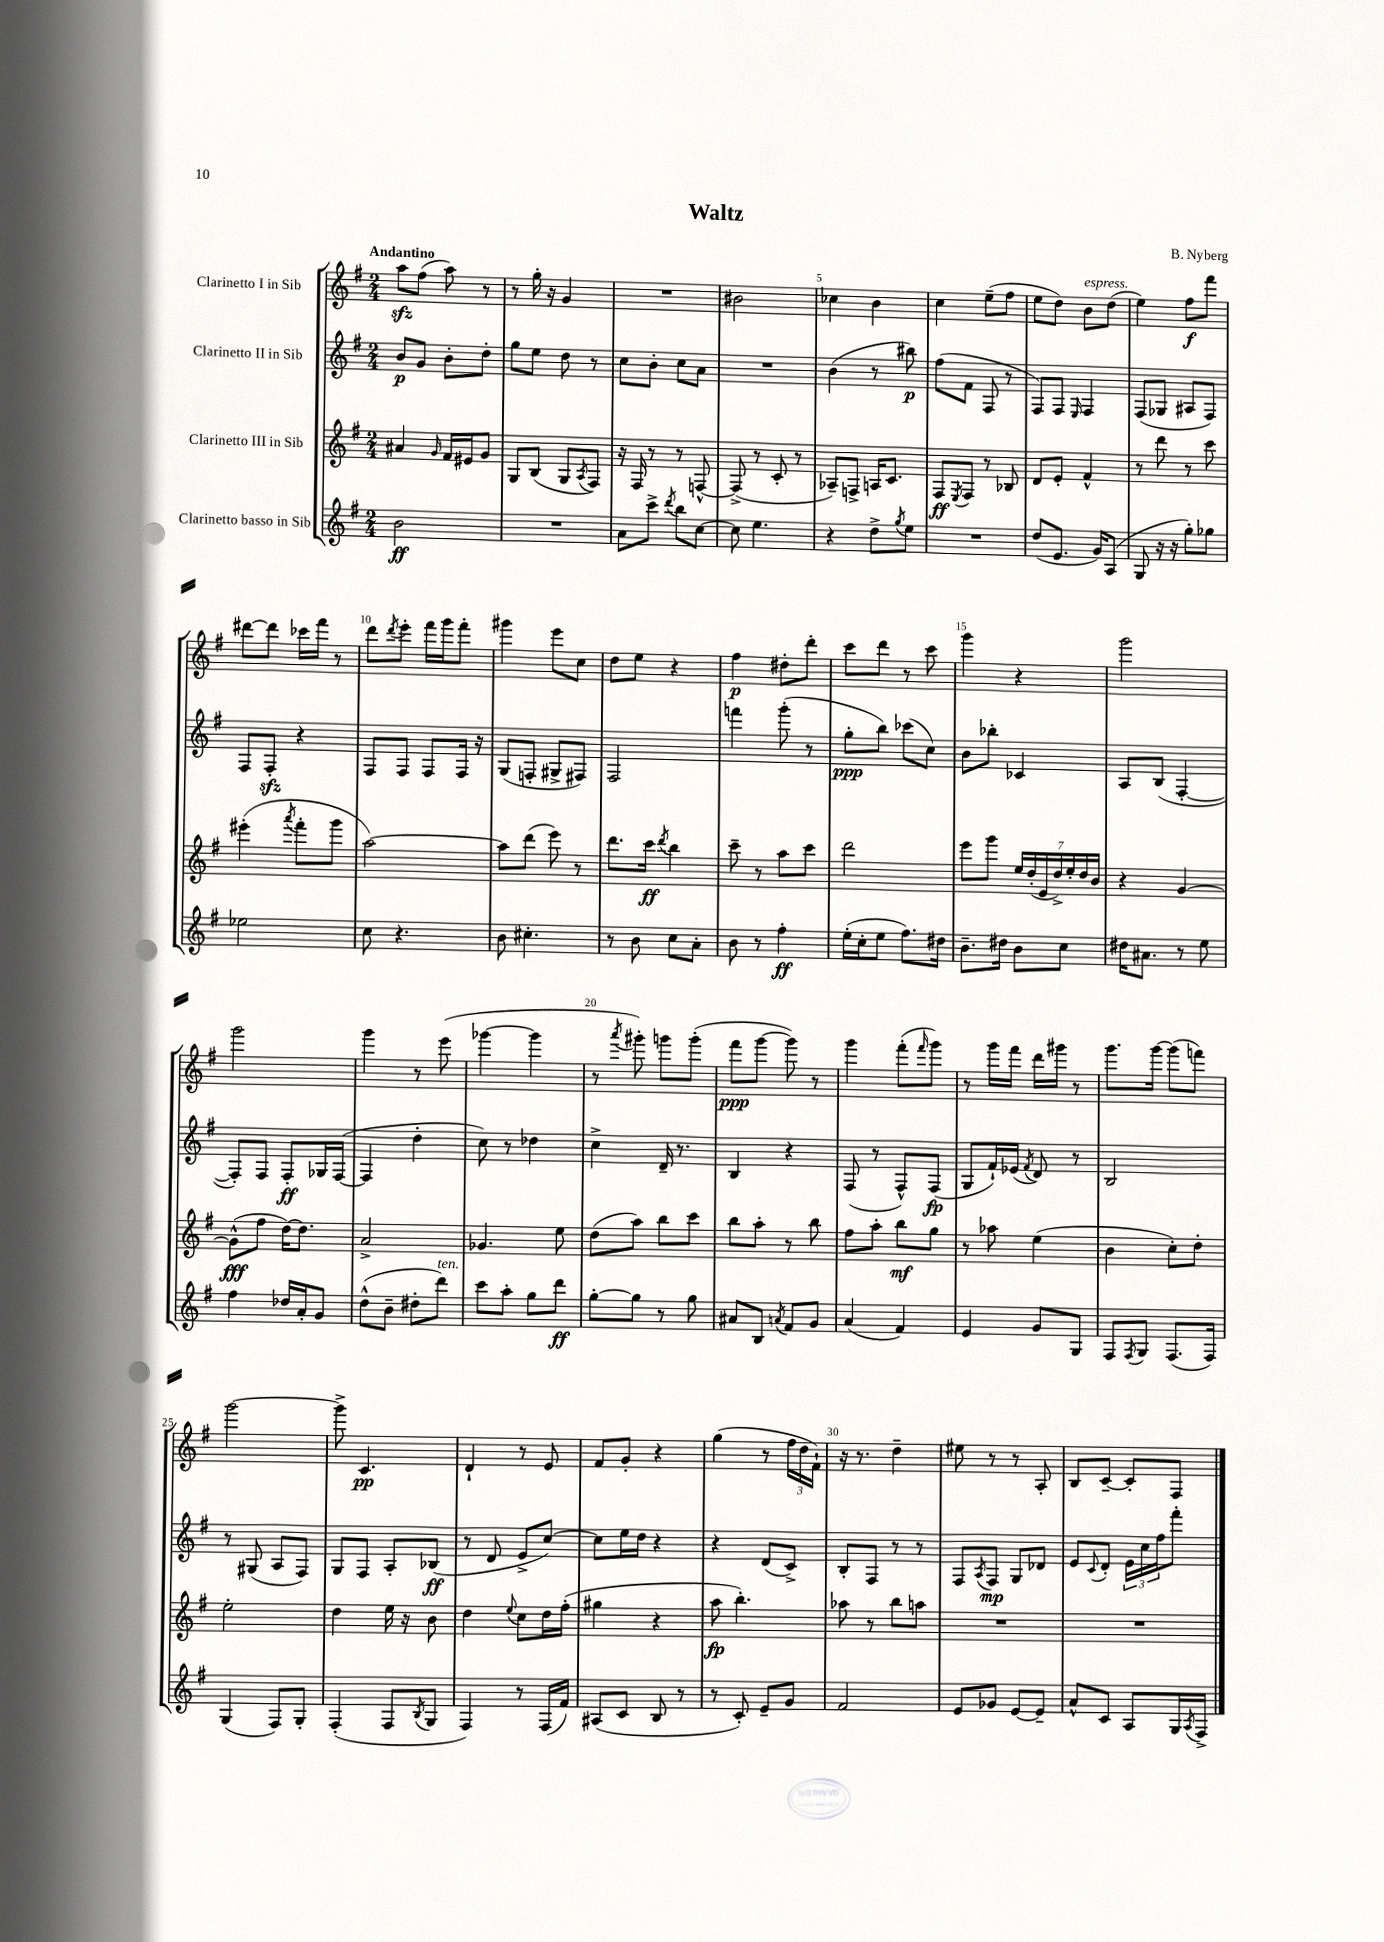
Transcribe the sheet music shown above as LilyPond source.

\header { title = "Waltz" composer = "B. Nyberg" }
<<
\new StaffGroup <<
\new Staff = "s0" \with { instrumentName = "Clarinetto I in Sib" } {
    \clef treble \key g \major \numericTimeSignature \time 2/4 \tempo "Andantino"
    a''8\sfz fis''8( a''8) r8 |
    r8 g''16-. r16 g'4 |
    R2 |
    bis'2 |
    ces''4 b'4 |
    c''4 e''8--( fis''8 |
    e''8 d''8) b'8^\markup { \italic "espress." } d''8( |
    e''4) fis''8\f fis'''8 |
    dis'''8~ dis'''8 ces'''16 fis'''16 r8 |
    d'''8 \acciaccatura { d'''8 } e'''8-. fis'''16 g'''16 fis'''8-. |
    gis'''4 e'''8 c''8 |
    d''8 e''8 r4 |
    fis''4\p dis''8-. d'''8-. |
    c'''8 d'''8 r8 c'''8 |
    g'''4 r4 |
    g'''2 |
    g'''2 |
    g'''4 r8 e'''8( |
    ges'''4~ ges'''4 |
    r8 \acciaccatura { a'''8 } gis'''8-.) g'''8 g'''8-.( |
    fis'''8\ppp g'''8~ g'''8) r8 |
    g'''4 fis'''8-.( \grace { fis'''16 } g'''8) |
    r8 g'''16 fis'''16 d'''16 gis'''16 r8 |
    g'''8. g'''16~ g'''8( f'''8) |
    g'''2~ |
    g'''8-> c'4.\pp |
    d'4-! r8 e'8 |
    fis'8 g'8-. r4 |
    g''4( r8 \tuplet 3/2 { fis''16 d''16 fis'16-!) } |
    r16 r8. d''4-- |
    eis''8 r8 r8 a8-. |
    b8 c'8~-- c'8-. fis8 \bar "|." |
}
\new Staff = "s1" \with { instrumentName = "Clarinetto II in Sib" } {
    \clef treble \key g \major \numericTimeSignature \time 2/4
    b'8\p g'8 b'8-. d''8-. |
    g''8 e''8 d''8 r8 |
    c''8 b'8-. c''8 a'8 |
    R2 |
    b'4( r8 bis''8\p) |
    fis''8( fis'8 fis8 r8 |
    fis8) fis8 \grace { e16 } fis4 |
    fis8( ges8 ais8 fis8) |
    fis8 fis8-.\sfz r4 |
    fis8 fis8 fis8 fis16 r16 |
    g8( f8-. gis8-> fis8) |
    fis2 |
    f'''4 g'''8-.( r8 |
    g''8-.\ppp b''8) ces'''8( c''8) |
    b'8 bes''8-. ces'4 |
    a8 b8( fis4~-. |
    fis8-.) fis8 fis8-.\ff ges16 fis16~( |
    fis4 d''4-. |
    c''8) r8 des''4 |
    c''4-> d'16-- r8. |
    b4 r4 |
    fis8( r8 fis8-^) fis8\fp( |
    g8 fis'16-!) ees'16( \acciaccatura { fis'8 } d'8) r8 |
    b2 |
    r8 gis8( a8 fis8) |
    g8 fis8 a8-. bes8\ff( |
    r8 d'8 e'8-> c''8~) |
    c''8 e''16 d''16 r4 |
    r4 d'8( c'8->) |
    b8-. fis8 r8 r8 |
    fis8 \acciaccatura { a8 } fis8\mp g8 des'8 |
    e'8 \appoggiatura { c'8 } d'8-. \tuplet 3/2 { e'16 c''16 fis''16 } fis'''8-. \bar "|." |
}
\new Staff = "s2" \with { instrumentName = "Clarinetto III in Sib" } {
    \clef treble \key g \major \numericTimeSignature \time 2/4
    ais'4 \grace { g'16 } fis'16 eis'16 g'8 |
    g8 b8( g8 \acciaccatura { a8 } fis8) |
    r16 fis16 r8 r8 f8~-^ |
    f8->( r8 c'8-. r8 |
    aes8--) f8-> a16 c'8. |
    fis8\ff \acciaccatura { e8 } fis8 r8 bes8 |
    d'8 e'8-. fis'4-^ |
    r8 d'''8 r8 c'''8 |
    eis'''4-.( \acciaccatura { a'''8 } fis'''8-. g'''8 |
    a''2~) |
    a''8 d'''8( e'''8) r8 |
    d'''8. c'''16\ff \acciaccatura { d'''8 } b''4 |
    c'''8-- r8 a''8 c'''8 |
    d'''2 |
    e'''8 g'''8 \tuplet 7/4 { e''16 d''16-.( e'16 d''16->) e''16-. d''16 b'16 } |
    r4 g'4~ |
    g'8-^\fff( fis''8 d''16~) d''8. |
    a'2-> |
    ges'4. e''8 |
    d''8( a''8) b''8 c'''8 |
    b''8 a''8-. r8 b''8 |
    fis''8 a''8-. b''8\mf g''8 |
    r8 aes''8 e''4( |
    b'4 c''8-.) d''8-. |
    e''2-. |
    d''4 e''16 r16 b'8 |
    d''4 \appoggiatura { e''8 } c''8 d''16 fis''16-.( |
    gis''4 r4 |
    a''8\fp b''4.-.) |
    aes''8 r8 b''8 a''8 |
    R2 |
    R2 \bar "|." |
}
\new Staff = "s3" \with { instrumentName = "Clarinetto basso in Sib" } {
    \clef treble \key g \major \numericTimeSignature \time 2/4
    b'2\ff |
    R2 |
    a'8 c'''8-> \acciaccatura { d'''8 } b''8 c''8~ |
    c''8 e''4. |
    r4 d''8-> \acciaccatura { g''8 } e''8 |
    R2 |
    d''8( e'8. g'16) a8( |
    g8 r16 r16 g''8-.) ges''8 |
    ees''2 |
    c''8 r4. |
    b'8 cis''4.-. |
    r8 b'8 c''8 a'8-. |
    b'8 r8 fis''4-.\ff |
    e''16-.( c''16-. e''8 fis''8.) dis''16 |
    b'8.-- dis''16 b'8 c''8 |
    dis''16 ais'8. r8 e''8 |
    fis''4 des''16 a'16-. g'8 |
    d''8-^( b'8-- dis''8-. d'''8^\markup { \italic "ten." }) |
    c'''8 a''8-. g''8 d'''8\ff |
    g''8~-. g''8 r8 g''8 |
    ais'8 b8 \acciaccatura { a'8 } fis'8 g'8 |
    a'4( fis'4) |
    e'4 g'8 g8 |
    fis8 \acciaccatura { fis8 } g8 fis8.( fis16) |
    g4( fis8) g8-. |
    fis4-.( fis8 \acciaccatura { b8 } g8 |
    fis4) r8 fis16( fis'16) |
    ais8( c'8 b8 r8 |
    r8 c'8-.) e'8-- g'8 |
    fis'2 |
    e'8 ges'8 e'8~ e'8-- |
    a'8-^ c'8 a8 g16 \acciaccatura { a8 } fis16-> \bar "|." |
}
>>
>>
\layout { \context { \Score \override BarNumber.break-visibility = ##(#f #t #t) barNumberVisibility = #(every-nth-bar-number-visible 5) } }
